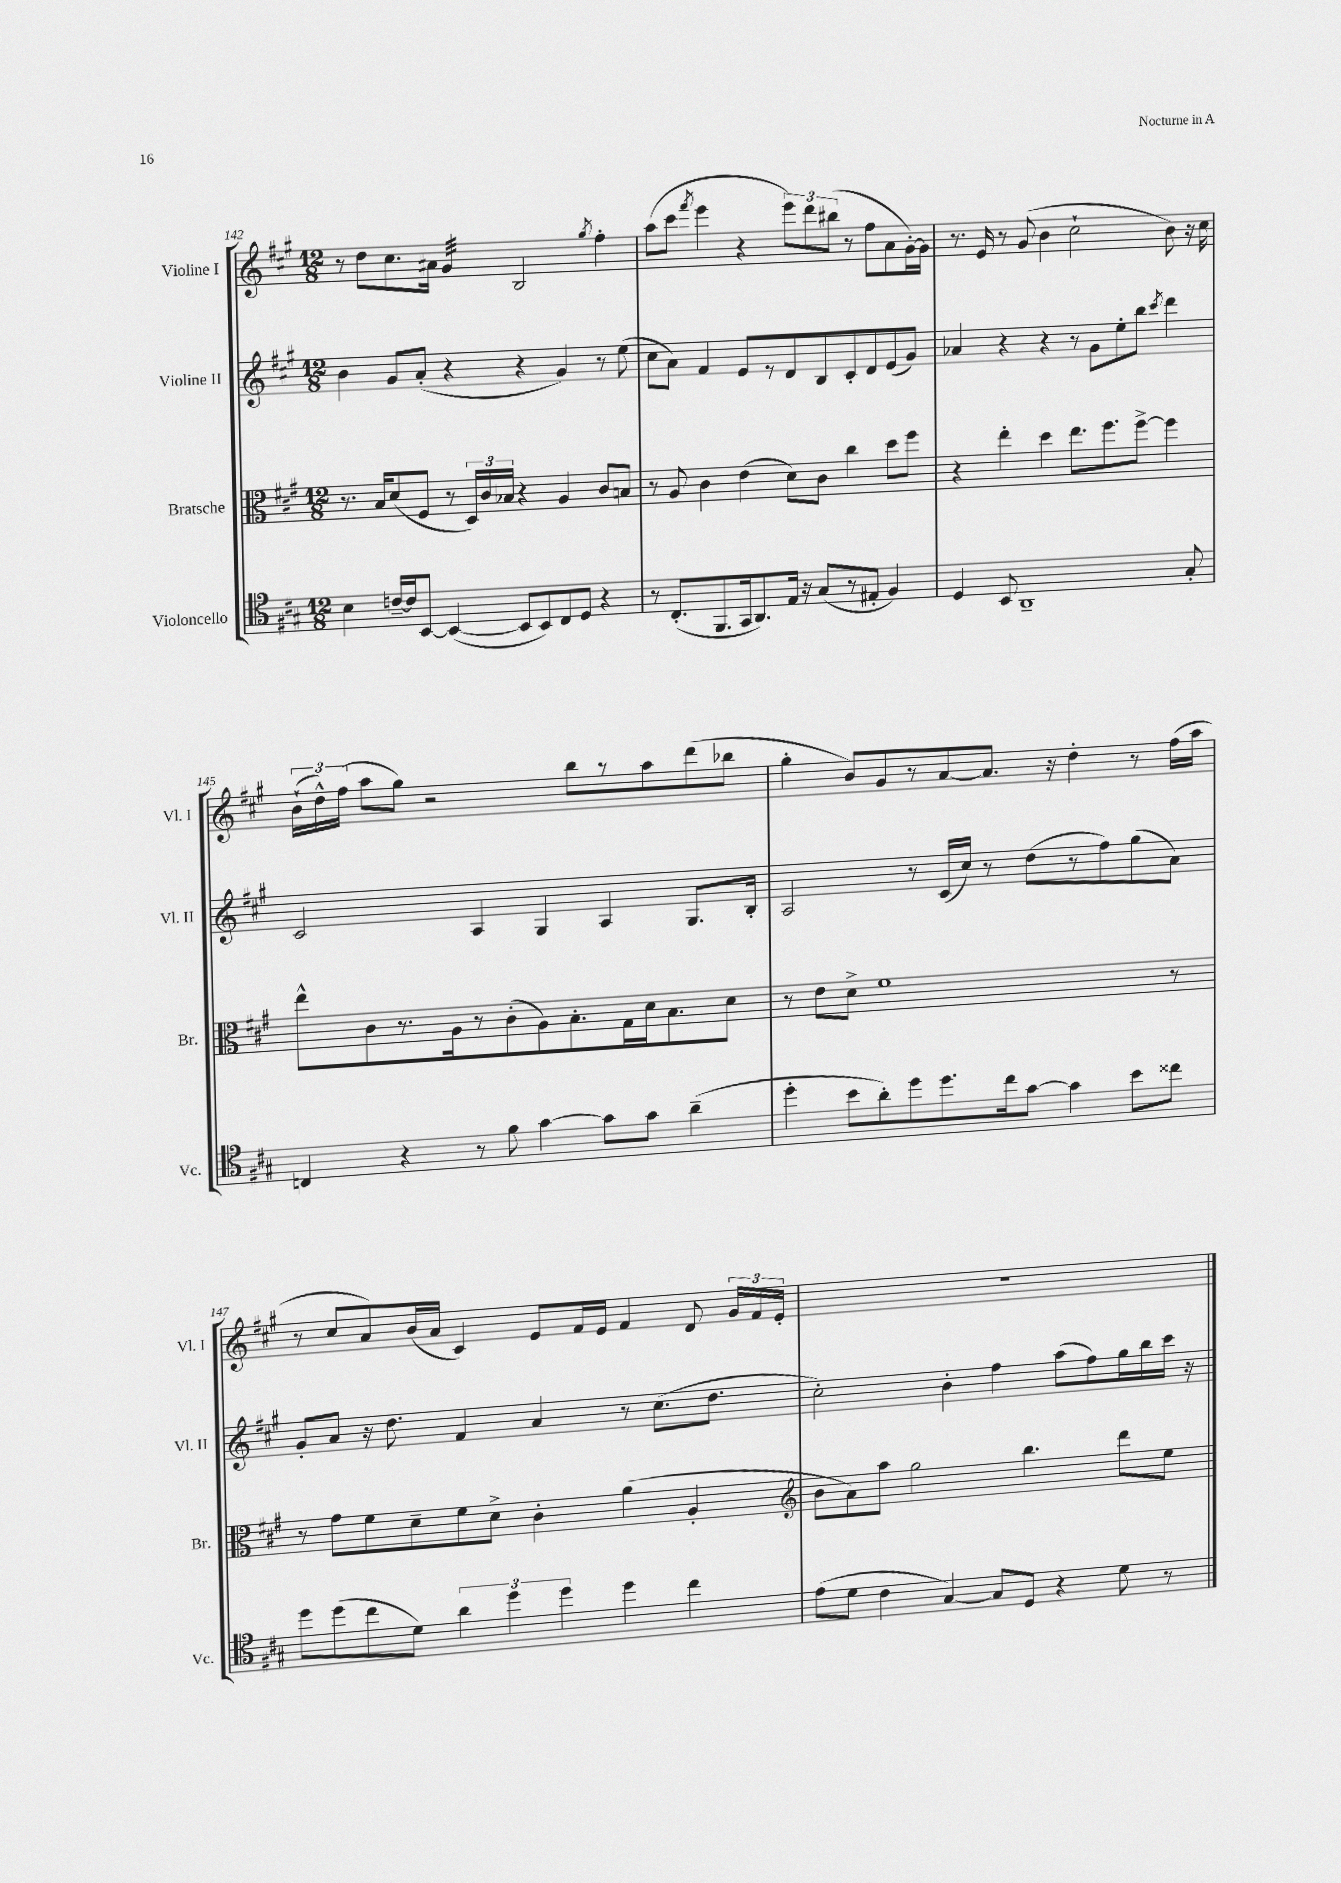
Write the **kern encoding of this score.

**kern	**kern	**kern	**kern
*staff4	*staff3	*staff2	*staff1
*clefC4	*clefC3	*clefG2	*clefG2
*k[f#c#g#]	*k[f#c#g#]	*k[f#c#g#]	*k[f#c#g#]
*M12/8	*M12/8	*M12/8	*M12/8
4B	8.r	4b	8r
.	.	.	8dd
.	16B	.	.
[16c~	(8d	8g#	8.cc#
16c]	.	.	.
[8BB	8F#	(8a'	.
.	.	.	16a#
(4BB_	8r	4r	4g#
.	24D)	.	.
.	24c#	.	.
.	24B-	.	.
8BB]	4r	4r	2B
8BB)	.	.	.
8C#	4A	4g#)	.
8D	.	.	.
.	.	.	8qgg#
4r	8c#	8r	4ff#'
.	8B	(8ee	.
=	=	=	=
8r	8r	8cc#	(8aa
(8.C#'	8A	8a)	8ccc#
.	.	.	8qfff#
.	4c#	4f#	4eee
8.FF#	.	.	.
16GG#	(4e	8e	4r
8.AA)	.	.	.
.	.	8r	.
16E	8d)	8d	12eee)
16r	.	.	.
.	.	.	12ddd
(8G#	8c#	8B	.
.	.	.	(12bb#
8r	4cc#	8c#'	8r
8E#'	.	8d	8ff#
4F#)	8dd	(8e	8a
.	8ff#	8g#)	[16g#')
.	.	.	16g#]
=	=	=	=
4D	4r	4a-	8.r
.	.	.	16e
8BB	4ee'	4r	8r
1AA~	.	.	(8g#
.	4dd	4r	4b
.	8.ee	8r	2cc#`
.	.	8g#	.
.	8.ff#	.	.
.	.	8ee'	.
.	[8ff#^	8bb	.
.	.	8qccc#	.
.	4ff#]	4ddd	8b)
8G#'	.	.	16r
.	.	.	16cc#
=	=	=	=
4C	8ee^^	2c#	(24b`
.	.	.	24dd^^)
.	.	.	(24ff#
.	8c#	.	8aa
4r	8.r	.	8gg#)
.	.	.	2r
.	16A	.	.
8r	8r	4A	.
8f#	(8c#'	.	.
[4g#	8A)	4G#	.
.	8.B'	.	8bb
8g#]	.	4A	8r
.	16G#	.	.
8g#	16d	.	8aa
.	8.B	.	.
(4a~	.	8.G#	(8ddd
.	8d	.	8bb-
.	.	16B'	.
=	=	=	=
4dd'	8r	2A	4gg#'
.	8e	.	.
8b	8d^	.	8b)
8a')	1f#	.	8g#
8dd	.	8r	8r
8.dd	.	(16c#	[8a
.	.	16cc#)	.
.	.	8r	8.a]
16cc#	.	.	.
[8g#	.	(8dd	.
.	.	.	16r
4g#]	.	8r	4dd'
.	.	8ff#)	.
8b	.	(8gg#	8r
8cc##	8r	8a)	(16ff#
.	.	.	16aa
=	=	=	=
8dd	8r	8g#'	8r
(8dd	8g#	8a	8cc#
8cc#	8f#	16r	8a)
.	.	8.dd	.
8d)	8d~	.	(16b
.	.	.	16a
6a	8f#	4f#	4c#)
.	8d^	.	.
6dd	.	.	.
.	4c#'	4a	8e
6dd	.	.	.
.	.	.	16f#
.	.	.	16e
4dd	(4a	8r	4f#
.	.	(8.cc#	.
4cc#	4A'	.	8d
.	.	8.dd	.
.	.	.	24g#
.	.	.	24f#
.	.	.	24e'
=	=	=	=
*	*clefG2	*	*
(8e	8b	2cc#')	1.r
8d	8a)	.	.
4c#	8aa	.	.
.	2gg#	.	.
[4G#)	.	4b'	.
8G#]	.	4ff#	.
8D	4.bb	.	.
4r	.	(8aa	.
.	.	8ff#)	.
8d	8ddd	16gg#	.
.	.	16bb	.
8r	8ee	16ccc#	.
.	.	16r	.
==	==	==	==
*-	*-	*-	*-
